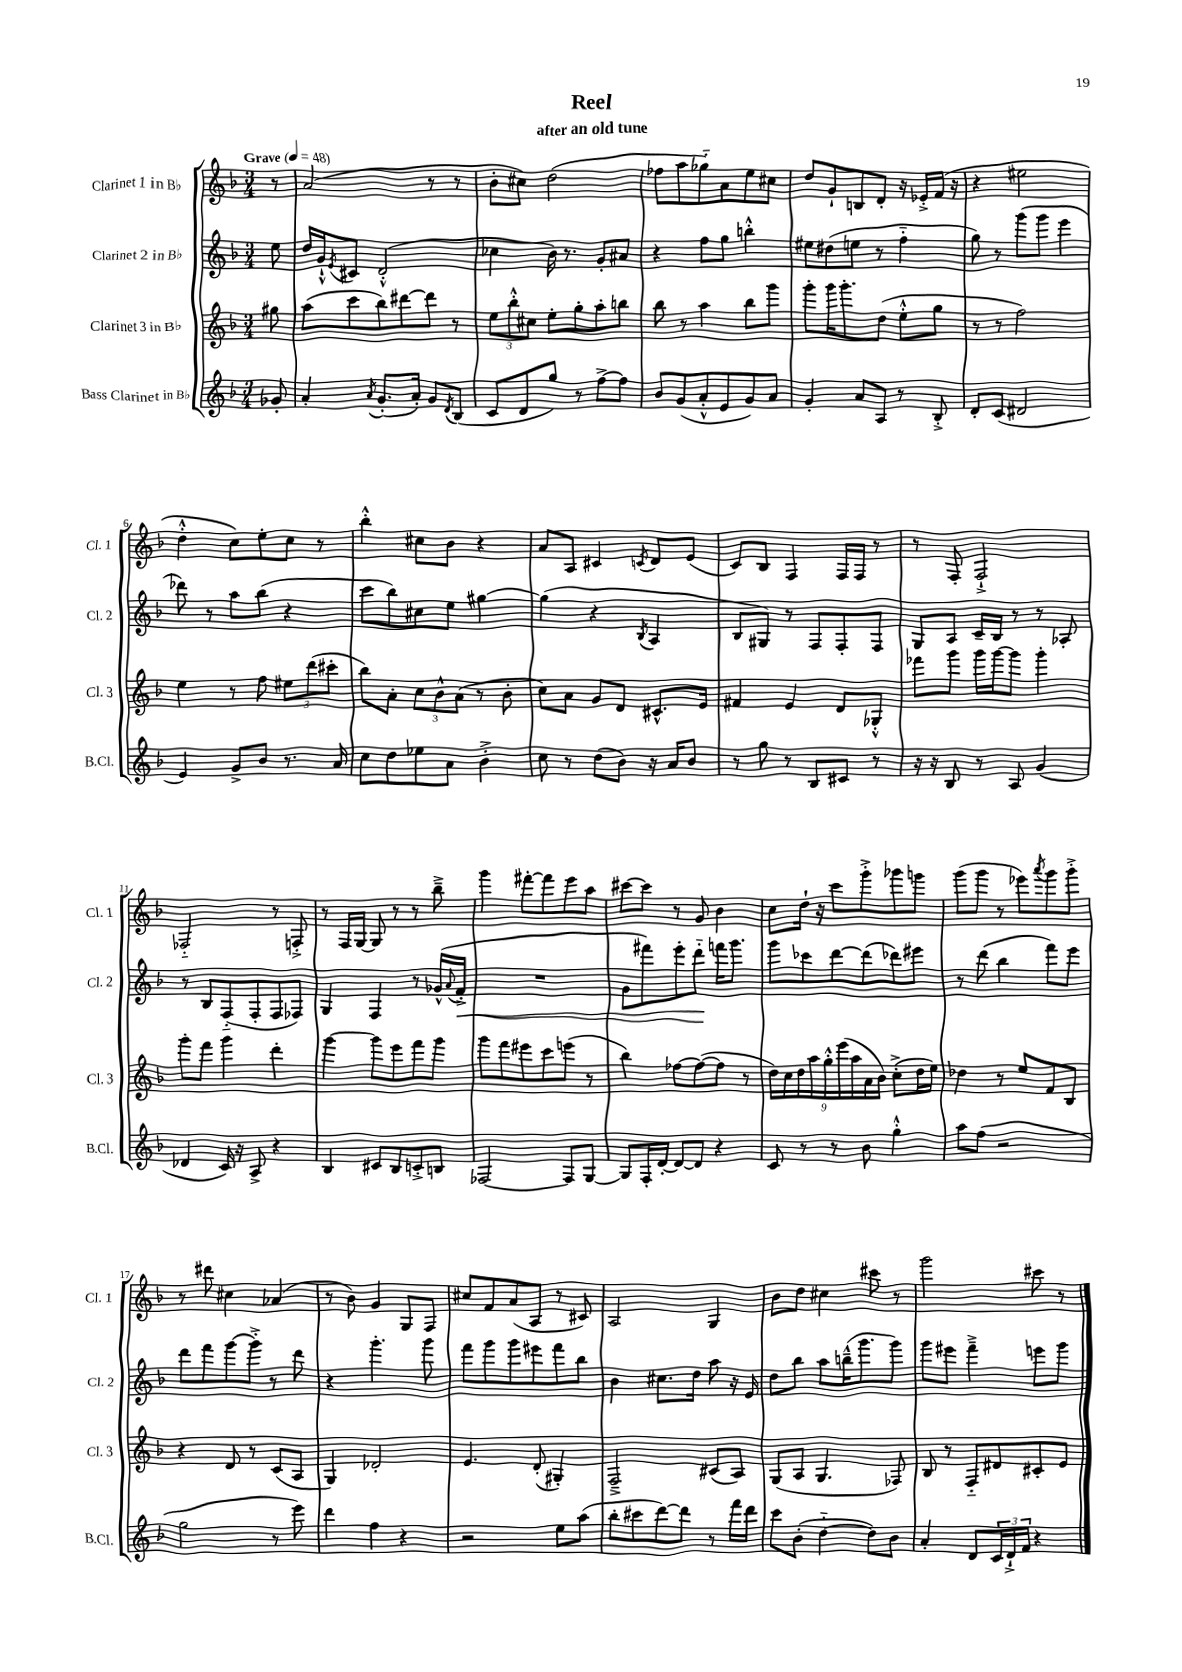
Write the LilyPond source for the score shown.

\header { title = "Reel" subtitle = "after an old tune" }
<<
\new StaffGroup <<
\new Staff = "s0" \with { instrumentName = "Clarinet 1 in Bb" shortInstrumentName = "Cl. 1" } {
    \clef treble \key f \major \numericTimeSignature \time 3/4 \partial 8 \tempo "Grave" 4 = 48
    r8 |
    a'2( r8 r8 |
    bes'8-. cis''8) d''2( |
    fes''8 a''8 ges''8-_) a'8 e''8 cis''8 |
    d''8 g'8-! b8 d'8-. r16 ees'16-.-> f'16( r16 |
    r4 eis''2 |
    d''4-.-^ c''8) e''8-. c''8 r8 |
    bes''4-.-^ cis''8 bes'8 r4 |
    a'8 a8 cis'4 \acciaccatura { c'8 } d'8 e'8( |
    c'8) bes8 f4 f16 f16 r8 |
    r8 f8-. f2-!-> |
    fes2-_ r8 f8-.-> |
    r8 f16 g16~ g8 r8 r8 bes''8---> |
    g'''4 fis'''8~-. fis'''8 e'''8 a''8 |
    cis'''8~ cis'''8 r8 g'8 bes'4 |
    c''8 d''16-! r16 c'''8 g'''8-.-> ges'''8 g'''8 |
    g'''8( g'''8 r8 ees'''8) \acciaccatura { a'''8 } g'''8 g'''8-.-> |
    r8 dis'''8 cis''4 aes'4( |
    r8 bes'8) g'4 g8 f8 |
    cis''8 f'8 a'8( a8 r8 cis'8) |
    a2 g4 |
    bes'8 d''8 cis''4 cis'''8 r8 |
    g'''2 cis'''8 r8 \bar "|." |
}
\new Staff = "s1" \with { instrumentName = "Clarinet 2 in Bb" shortInstrumentName = "Cl. 2" } {
    \clef treble \key f \major \numericTimeSignature \time 3/4 \partial 8
    e''8 |
    d''16 g'16-!-^ \acciaccatura { e'8 } cis'8 d'2-.-^( |
    ces''4 bes'16) r8. g'8-. ais'8 |
    r4 f''8 g''8 b''4-.-^ |
    eis''8 dis''8( e''8 r8 f''4-_ |
    g''8) r8 g'''8( g'''8 e'''4 |
    des'''8) r8 a''8 bes''8( r4 |
    c'''8 bes''8) cis''8 e''8 gis''4~ |
    gis''4( r4 \acciaccatura { bes8 } a4 |
    bes8 gis8) r8 f8 f8-. f8 |
    g8 a8 c'16-- bes16 r8 r8 aes8-. |
    r8 bes8 f8-_( f8-. f8 fes8) |
    g4 f4 r8 ges'16-^( \appoggiatura { a'8 } f'16-.->\< |
    R2. |
    g'8 fis'''8) e'''8-. d'''8-_\! f'''16 g'''8. |
    g'''8 ces'''8 d'''8~ d'''8( des'''8) eis'''8 |
    r8 d'''8( bes''4 f'''8) e'''8 |
    d'''8 f'''8 g'''8~ g'''8-.-> r8 d'''8 |
    r4 g'''4.-. g'''8 |
    f'''8 g'''8 g'''8 eis'''8 f'''8 bes''8 |
    bes'4 cis''8. d''16 a''8 r16 e'16 |
    d''8 bes''8 a''8 b''16---^( g'''8. g'''8) |
    g'''8 eis'''8 f'''4---> e'''8 g'''8 \bar "|." |
}
\new Staff = "s2" \with { instrumentName = "Clarinet 3 in Bb" shortInstrumentName = "Cl. 3" } {
    \clef treble \key f \major \numericTimeSignature \time 3/4 \partial 8
    gis''8 |
    a''8( c'''8 bes''8) dis'''8~ dis'''8 r8 |
    \tuplet 3/2 { e''8 bes''8-.-^ cis''8 } e''8-. g''8-. a''8-. b''8 |
    bes''8 r8 a''4 bes''8 g'''8 |
    g'''8-. g'''16 g'''8.-. d''8( e''8-.-^ g''8 |
    r8 r8 f''2) |
    e''4 r8 f''8 \tuplet 3/2 { eis''8 d'''8( cis'''8-. } |
    bes''8) a'8-. \tuplet 3/2 { c''8 bes'8-^ a'8( } r8 bes'8-. |
    c''8) a'8 g'8 d'8 cis'8.-^ e'16 |
    fis'4 e'4 d'8 ges8-.-^ |
    fes'''8 g'''8 g'''16 g'''16~ g'''8 g'''4-. |
    g'''8-. f'''8 g'''4 d'''4-. |
    g'''4~ g'''8 e'''8 f'''8 g'''8 |
    g'''8 f'''8 eis'''8 c'''8 e'''8( r8 |
    bes''4) fes''8~ fes''8~( fes''8 r8 |
    \tuplet 9/8 { d''16) c''16 d''16 a''16 g''16-.-^ e'''16( a''16 a'16 bes'16) } c''8-.->( d''16 e''16) |
    des''4 r8 e''8 f'8 bes8 |
    r4 d'8 r8 c'8( a8 |
    g4) des'2-. |
    e'4. d'8-.( gis4-.) |
    f2---> cis'8( a8) |
    g8( a8 g4. fes8) |
    bes8 r8 f8-_ dis'8 cis'8-. e'8 \bar "|." |
}
\new Staff = "s3" \with { instrumentName = "Bass Clarinet in Bb" shortInstrumentName = "B.Cl." } {
    \clef treble \key f \major \numericTimeSignature \time 3/4 \partial 8
    ges'8-. |
    a'4-. \acciaccatura { a'8 } g'8.-.( a'16-.) g'8 \acciaccatura { d'8 } bes8( |
    c'8 d'8 g''8) r8 f''8~-> f''8 |
    bes'8 g'8( a'8-.-^ e'8 g'8) a'8 |
    g'4-. a'8 a8 r8 bes8-.-> |
    d'8-. c'8( dis'2 |
    e'4) g'8-> bes'8 r8. a'16 |
    c''8 d''8 ees''8 a'8 bes'4-.-> |
    c''8 r8 d''8( bes'8) r16 a'16 bes'8 |
    r8 g''8 r8 bes8 cis'8 r8 |
    r16 r16 bes8 r8 a8 g'4( |
    des'4 c'16) r16 a8-> r4 |
    bes4 cis'8 bes8 c'8-.-> b8 |
    fes2~ fes8 g8~ |
    g8 f16-. d'16~-. d'8~ d'8 r4 |
    c'8 r8 r8 bes'8 g''4-.-^ |
    a''8 f''8( r2 |
    g''2 r8 e'''8) |
    d'''4 f''4 r4 |
    r2 e''8 a''8( |
    bes''8-. cis'''8 d'''8~) d'''8 r8 f'''16 d'''16 |
    c'''8 bes'8-.( d''4~-_ d''8) bes'8 |
    a'4-. d'8 \tuplet 3/2 { c'16 d'16-!-> f'16 } r4 \bar "|." |
}
>>
>>
